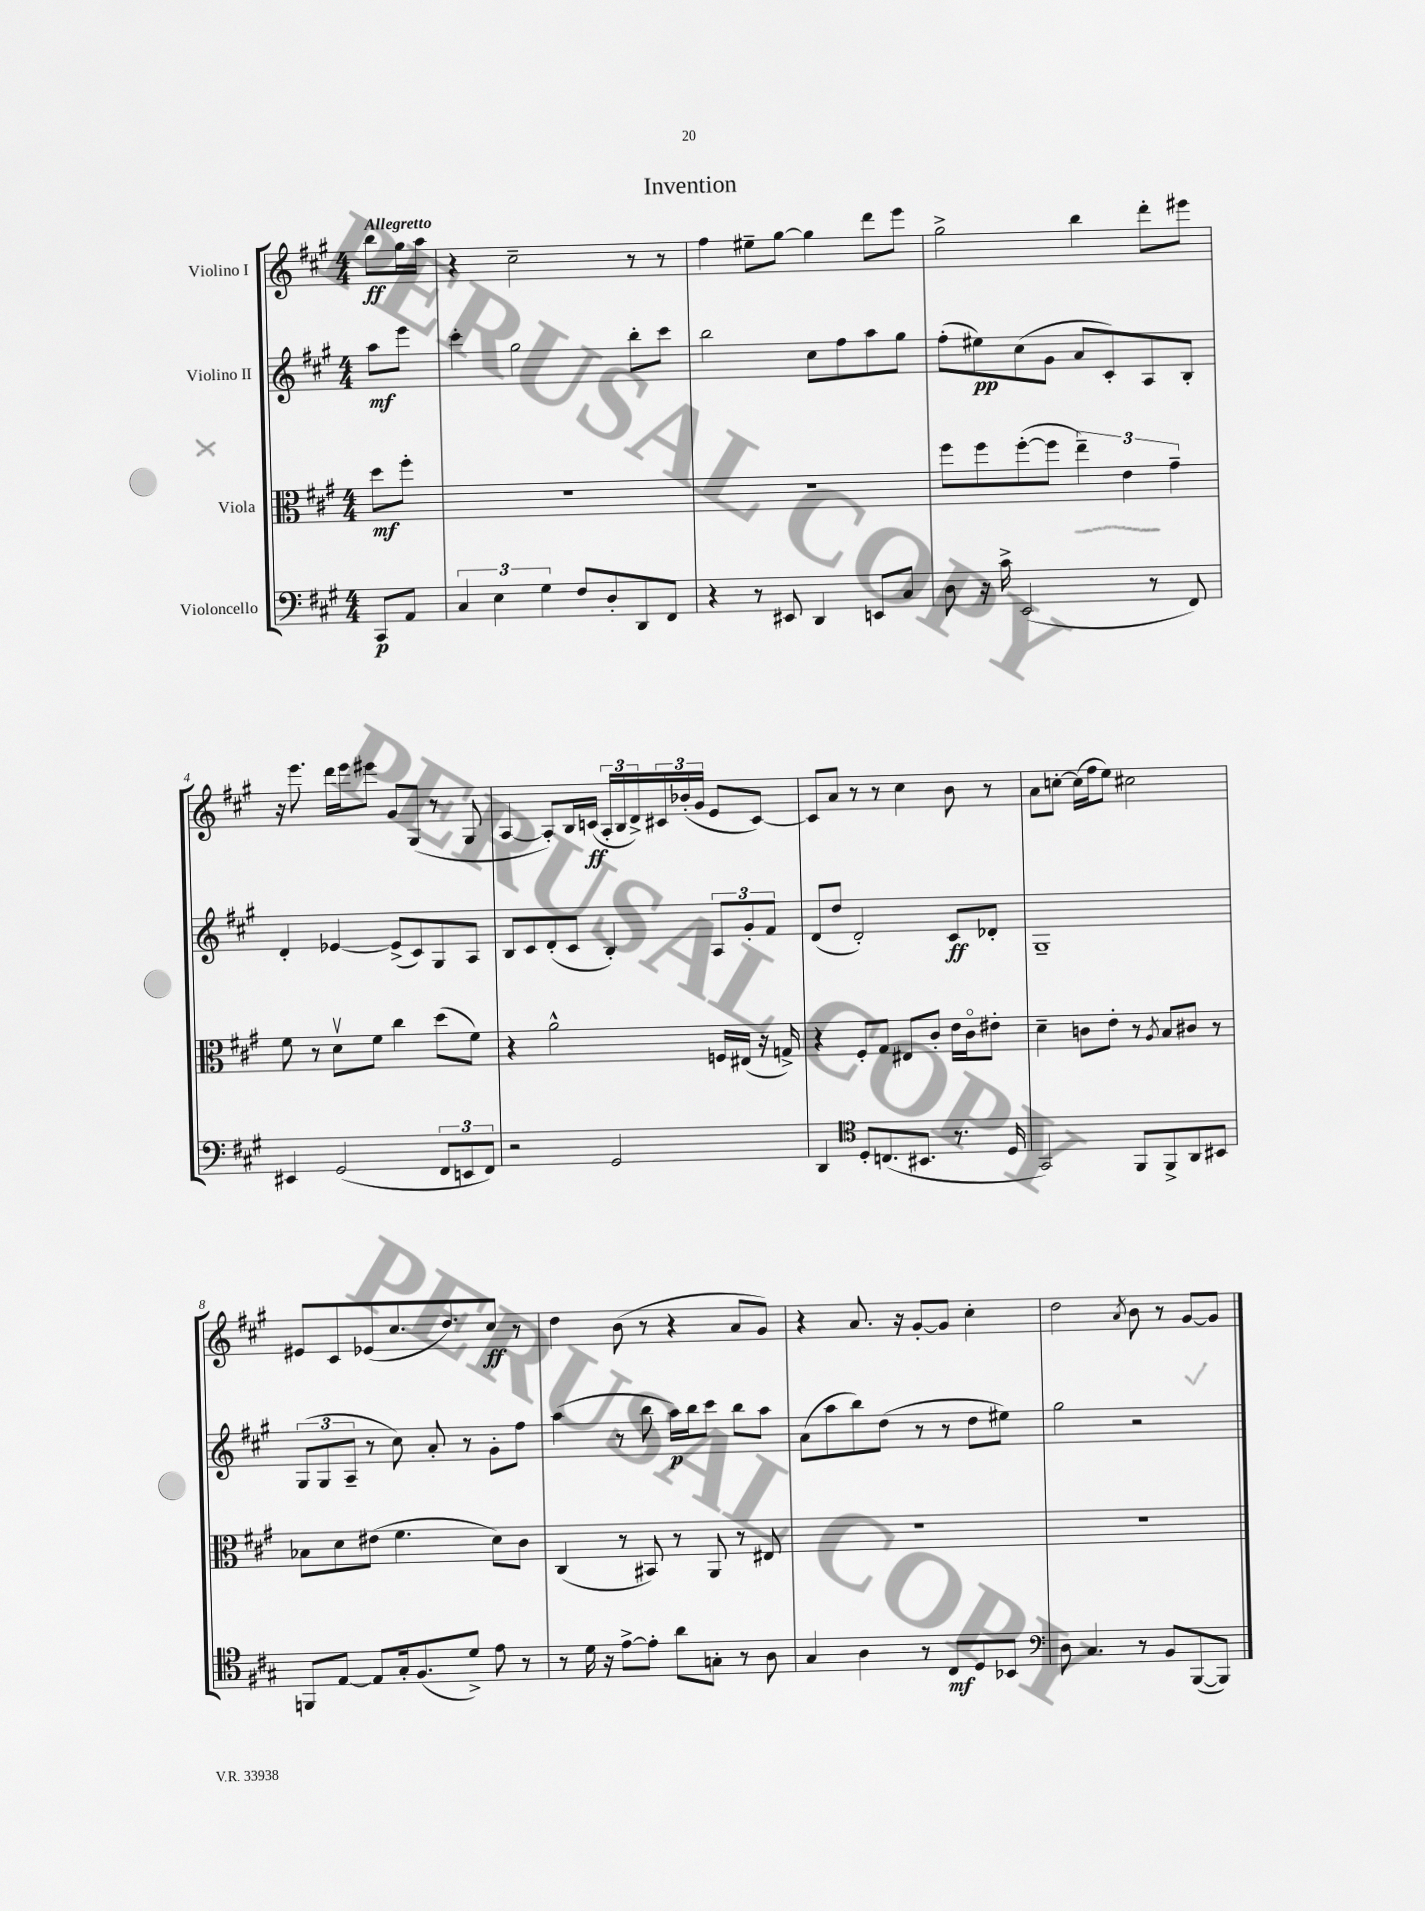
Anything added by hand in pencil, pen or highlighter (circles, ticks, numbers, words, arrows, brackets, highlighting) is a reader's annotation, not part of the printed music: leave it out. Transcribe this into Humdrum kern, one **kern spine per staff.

**kern	**kern	**kern	**kern
*staff4	*staff3	*staff2	*staff1
*clefF4	*clefC3	*clefG2	*clefG2
*k[f#c#g#]	*k[f#c#g#]	*k[f#c#g#]	*k[f#c#g#]
*M4/4	*M4/4	*M4/4	*M4/4
8CC#	8dd	8aa	8bb
8AA	8ff#'	8eee	16gg#
.	.	.	16aa
=	=	=	=
6C#	1r	4ccc#'	4r
6E	.	.	.
.	.	2gg#	2cc#~
6G#	.	.	.
8F#	.	.	.
8D'	.	.	.
8DD	.	8bb'	8r
8FF#	.	8ccc#	8r
=	=	=	=
4r	1r	2bb	4ff#
8r	.	.	8ee#~
8EE#	.	.	[8gg#
4DD	.	8cc#	4gg#]
.	.	8ff#	.
8EE	.	8aa	8ddd
8C#	.	8gg#	8eee
=	=	=	=
8D	8ff#	(8ff#'	2gg#^
16r	8ff#	8ee#)	.
16c#^	.	.	.
(2EE	([8ff#'	(8cc#	.
.	8ff#]	8g#	.
.	6ee~)	8a	4bb
.	.	8c#')	.
.	6e	.	.
8r	.	8A	8ddd'
.	6g#~	.	.
8FF#)	.	8B'	8eee#
=	=	=	=
4EE#	8f#	4d'	16r
.	.	.	8.eee
.	8r	.	.
(2GG#	8dv	[4e-	16ddd
.	.	.	16eee
.	8f#	.	8eee#
.	4cc#	(8e-^]	8g#
.	.	8c#)	(8G#
12FF#	(8dd	8G#	8r
12EE	.	.	.
.	8f#)	8A	8G#
12FF#)	.	.	.
=	=	=	=
2r	4r	8B	[4A
.	.	8c#	.
.	2a^^	(8d'	8A'])
.	.	8c#	16B
.	.	.	(16c
2GG#	.	4B')	24A'
.	.	.	24B
.	.	.	24d^)
.	.	.	24c#
.	.	.	(24b-'
.	.	.	24g#
.	16F	12A	8e
.	(16E#	.	.
.	.	12g#'	.
.	16r	.	[8c#)
.	.	12f#	.
.	16G^)	.	.
=	=	=	=
4DD	4r	(8d	8c#]
.	.	8dd	8a
*clefC4	*	*	*
8D'	8F#'	2d')	8r
(8.C	8G#	.	8r
.	8E#	.	4cc#
8.BB#	.	.	.
.	8c#'	.	.
8.r	16e	8c#	8b
.	16c#o	.	.
.	8e#'	8d-'	8r
16D	.	.	.
=	=	=	=
2GG#)	4d~	1G#~	8a
.	.	.	[8cc'
.	8c	.	(16cc]
.	.	.	16ff#
.	8e'	.	8ee)
8FF#	8r	.	2cc#
.	8qA	.	.
8FF#^	8B	.	.
8AA	8c#	.	.
8BB#	8r	.	.
=	=	=	=
8FF	8B-	(12G#	8e#
.	.	12G#	.
[8E	8d	.	8c#
.	.	12A~	.
8E]	(8e#	8r	(8e-
16G#'	4.f#	8cc#)	8.cc#
(8.F#	.	.	.
.	.	8a'	.
.	.	.	8.dd)
8d^)	.	8r	.
8e	8d)	8g#'	8cc#
8r	8c#	8ff#	8r
=	=	=	=
8r	(4C#	(4aa	4dd
16d	.	.	.
16r	.	.	.
[8e^	8r	8r	(8b
8e']	8BB#)	8bb	8r
8a	8r	16aa)	4r
.	.	16bb	.
8G'	8AA	8ccc#	.
8r	8r	8bb	8a
8A	8E#	8aa	8g#)
=	=	=	=
4G#	1r	(8a	4r
.	.	8aa	.
4A	.	8bb)	8.a
.	.	(8dd	.
.	.	.	16r
8r	.	8r	[8g#'
8C#	.	8r	8g#]
8D	.	8dd	4cc#'
8BB-	.	8ee#)	.
=	=	=	=
*clefF4	*	*	*
8D	1r	2gg#	2dd
4.C#	.	.	.
.	.	.	8qa
8r	.	2r	8b
8BB	.	.	8r
([8BBB	.	.	[8g#
8BBB])	.	.	8g#]
==	==	==	==
*-	*-	*-	*-
